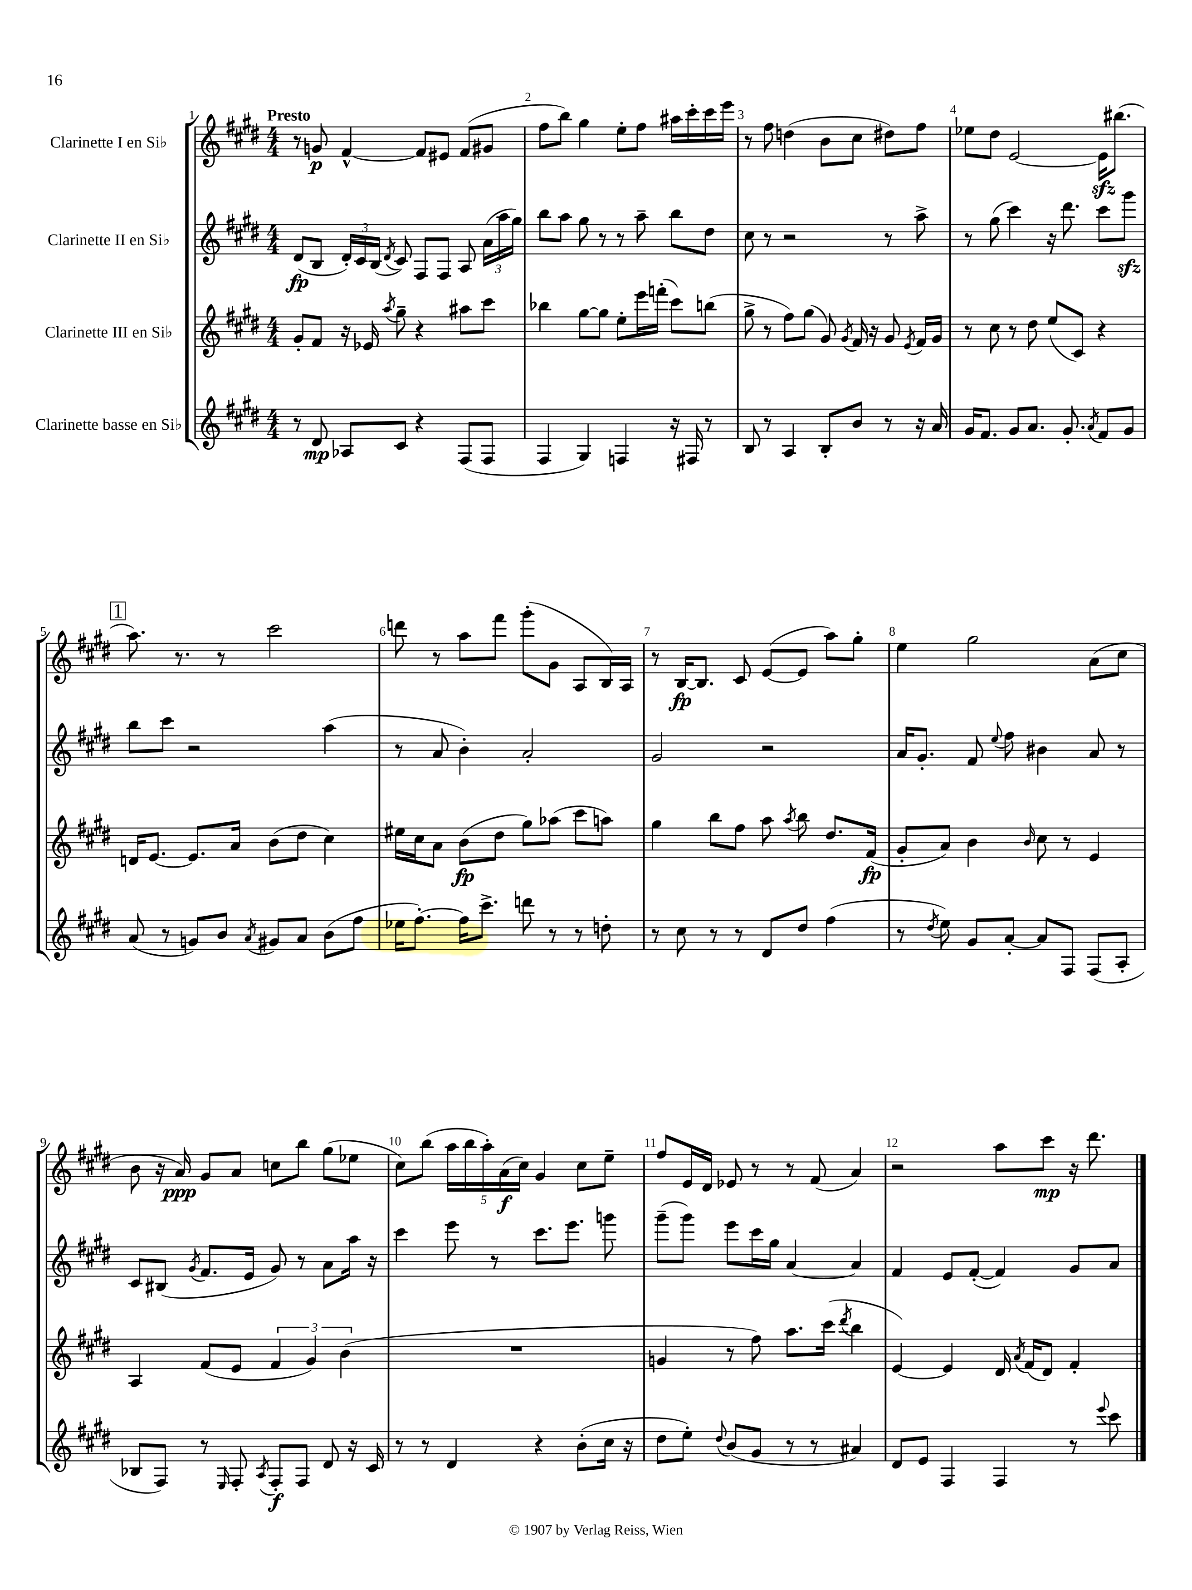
<<
\new StaffGroup <<
\new Staff = "s0" \with { instrumentName = "Clarinette I en Sib" } {
    \clef treble \key e \major \numericTimeSignature \time 4/4 \tempo "Presto"
    \autoBeamOff r8 g'8\p fis'4~-^ fis'8[ eis'8] fis'8[( gis'8] |
    fis''8[ b''8]) gis''4 e''8[-. fis''8] ais''16[ cis'''16-. cis'''16 e'''16] |
    r8 fis''8 d''4( b'8[ cis''8] dis''8[) fis''8] |
    ees''8[ dis''8] e'2~ e'16[\sfz bis''8.]( |
    \mark \markup { \box "1" } a''8.) r8. r8 cis'''2 |
    d'''8 r8 a''8[ fis'''8] gis'''8[-.( gis'8] a8[ b16) a16] |
    r8 b16[~\fp b8.] cis'8 e'8[~( e'8] a''8[) gis''8]-. |
    e''4 gis''2 a'8[( cis''8] |
    b'8 r16 a'16\ppp) gis'8[ a'8] c''8[ b''8] gis''8[( ees''8] |
    cis''8[) b''8]( \tuplet 5/4 { a''16[ b''16 a''16-.) a'16\f( cis''16]) } gis'4 cis''8[ e''8]-- |
    fis''8[ e'16 dis'16] ees'8 r8 r8 fis'8( a'4) |
    r2 a''8[ cis'''8]\mp r16 dis'''8. \bar "|." |
}
\new Staff = "s1" \with { instrumentName = "Clarinette II en Sib" } {
    \clef treble \key e \major \numericTimeSignature \time 4/4
    \autoBeamOff dis'8[\fp( b8] \tuplet 3/2 { dis'16[-.) cis'16 b16]( } \acciaccatura { dis'8 } cis'8) fis8[ fis8] a8 \tuplet 3/2 { a'16[( a''16 gis''16]) } |
    b''8[ a''8] gis''8 r8 r8 a''8-- b''8[ dis''8] |
    cis''8 r8 r2 r8 a''8-> |
    r8 gis''8( cis'''4) r16 dis'''8. cis'''8[ gis'''8]\sfz |
    \mark \markup { \box "1" } b''8[ cis'''8] r2 a''4( |
    r8 a'8 b'4-.) a'2-. |
    gis'2 r2 |
    a'16[ gis'8.]-. fis'8 \appoggiatura { e''8 } fis''8 bis'4 a'8 r8 |
    cis'8[ bis8]( \acciaccatura { gis'8 } fis'8.[ e'16] gis'8) r8 a'8[ a''16] r16 |
    cis'''4 e'''8 r8 cis'''8.[ e'''8.] g'''8 |
    gis'''8[--( gis'''8]) e'''8[ cis'''16 gis''16] a'4~ a'4 |
    fis'4 e'8[ fis'8]~-.( fis'4) gis'8[ a'8] \bar "|." |
}
\new Staff = "s2" \with { instrumentName = "Clarinette III en Sib" } {
    \clef treble \key e \major \numericTimeSignature \time 4/4
    \autoBeamOff gis'8[-. fis'8] r16 ees'16 \acciaccatura { a''8 } gis''8-- r4 ais''8[ cis'''8] |
    bes''4 gis''8[~ gis''8] e''8[-. e'''16 f'''16]-.( cis'''8[) b''8]( |
    gis''8-> r8 fis''8[) gis''8]( gis'8) \acciaccatura { gis'8 } fis'16 r16 gis'8 \acciaccatura { e'8 } fis'16[ gis'16] |
    r8 cis''8 r8 dis''8 e''8[( cis'8]) r4 |
    \mark \markup { \box "1" } d'16[ e'8.]~ e'8.[ a'16] b'8[( dis''8] cis''4) |
    eis''16[ cis''16 a'8] b'8[\fp( dis''8] gis''8[) aes''8]( cis'''8[ a''8]) |
    gis''4 b''8[ fis''8] a''8 \acciaccatura { a''8 } b''8 dis''8.[ fis'16]\fp( |
    gis'8[-. a'8]) b'4 \grace { b'16 } cis''8 r8 e'4 |
    a4 fis'8[( e'8] \tuplet 3/2 { fis'4 gis'4) b'4( } |
    R1 |
    g'4 r8 fis''8) a''8.[ cis'''16]( \acciaccatura { dis'''8 } b''4 |
    e'4~) e'4 dis'16 \acciaccatura { a'8 } fis'16[( dis'8]) fis'4-. \bar "|." |
}
\new Staff = "s3" \with { instrumentName = "Clarinette basse en Sib" } {
    \clef treble \key e \major \numericTimeSignature \time 4/4
    \autoBeamOff r8 dis'8\mp aes8[ cis'8] r4 fis8[( fis8] |
    fis4 gis4) f4 r16 fis16 r8 |
    b8 r8 a4 b8[-. b'8] r8 r16 a'16 |
    gis'16[ fis'8.] gis'8[ a'8.] gis'8.-. \acciaccatura { a'8 } fis'8[ gis'8] |
    \mark \markup { \box "1" } a'8( r8 g'8[) b'8] \acciaccatura { a'8 } gis'8[ a'8] b'8[( fis''8] |
    ees''16[ fis''8.]~-.) fis''16[ cis'''8.]-> d'''8 r8 r8 d''8-. |
    r8 cis''8 r8 r8 dis'8[ dis''8] fis''4( |
    r8 \acciaccatura { dis''8 } e''8) gis'8[ a'8]~-. a'8[ fis8] fis8[( a8]-. |
    bes8[ fis8]) r8 \grace { e16 } fis8-. \acciaccatura { a8 } fis8[-.\f fis8] dis'8 r16 cis'16 |
    r8 r8 dis'4 r4 b'8[-.( cis''16] r16 |
    dis''8[ e''8]-.) \appoggiatura { dis''8 } b'8[( gis'8] r8 r8 ais'4) |
    dis'8[ e'8] fis4 fis4 r8 \appoggiatura { e'''8 } cis'''8 \bar "|." |
}
>>
>>
\layout { \context { \Score \override BarNumber.break-visibility = ##(#f #t #t) barNumberVisibility = #all-bar-numbers-visible } }
